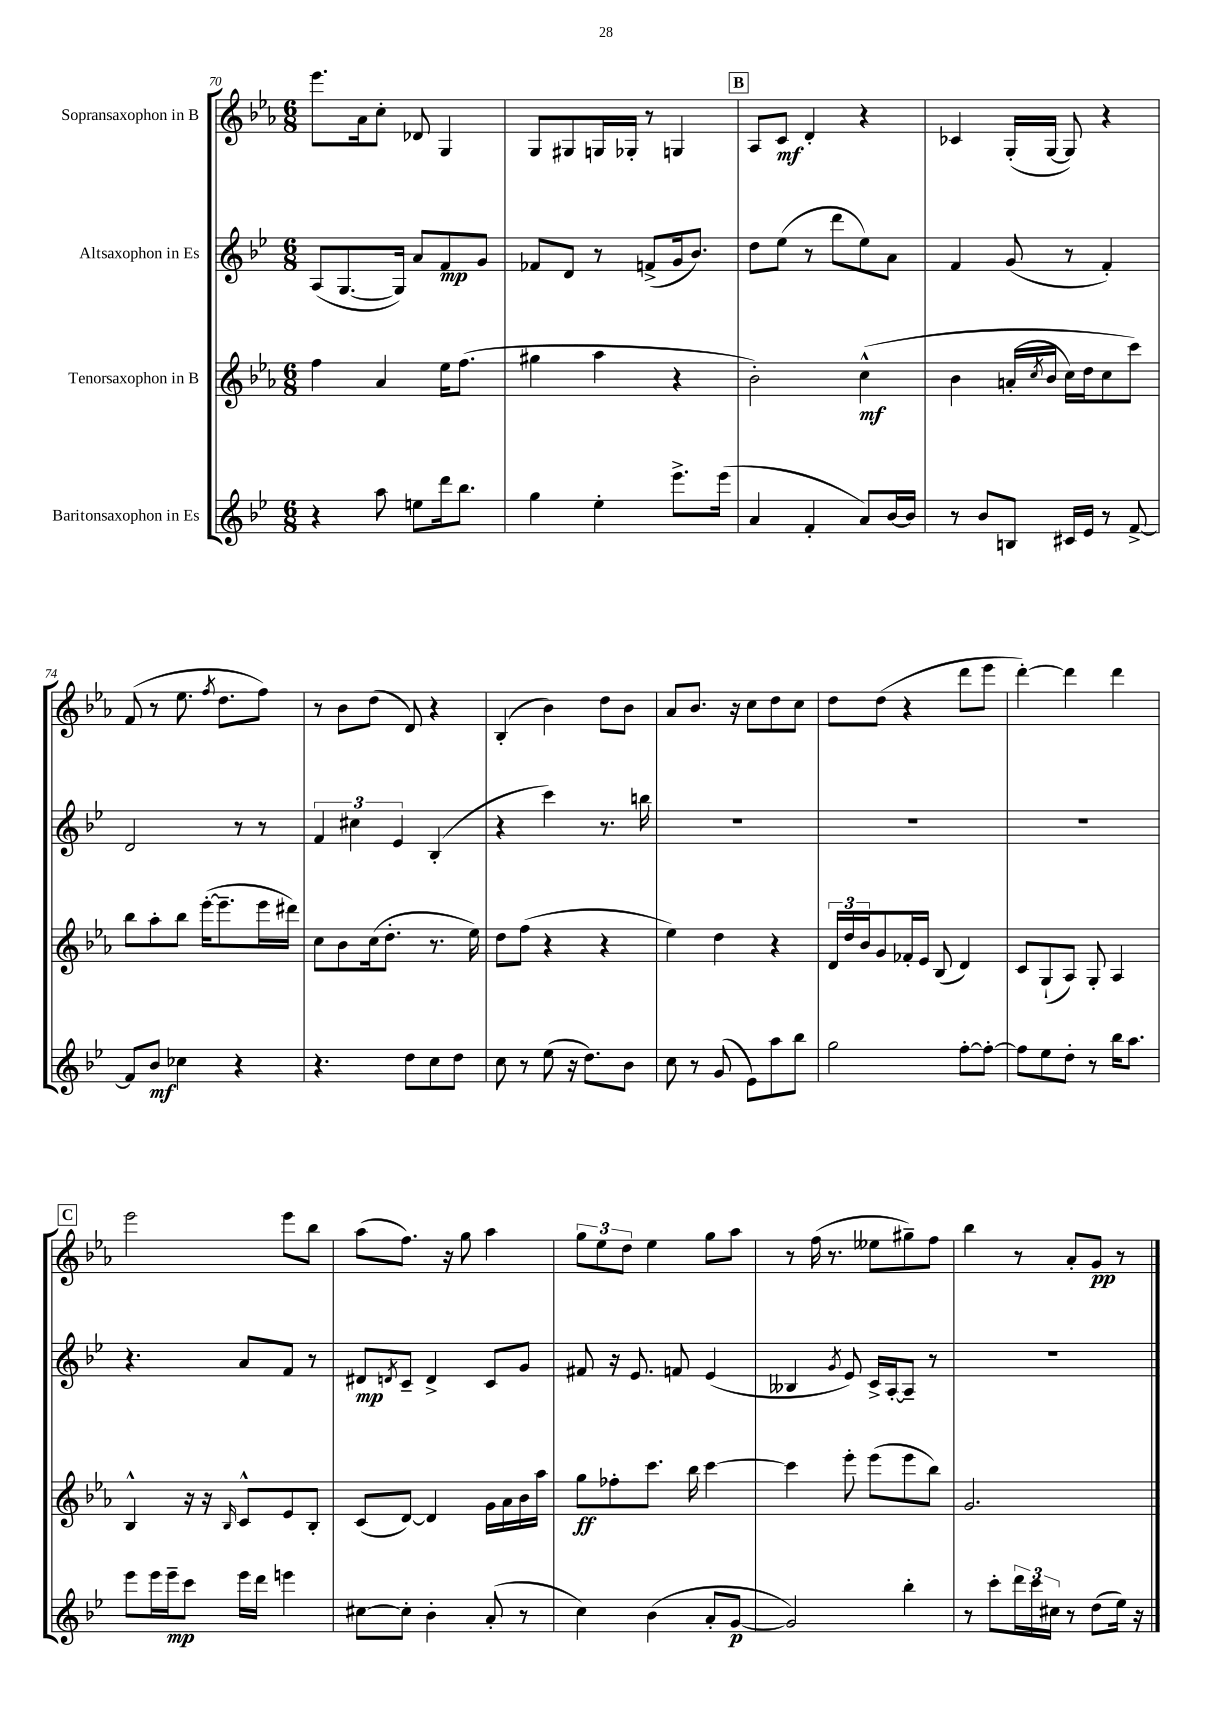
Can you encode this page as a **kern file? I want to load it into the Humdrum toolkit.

**kern	**kern	**kern	**kern
*staff4	*staff3	*staff2	*staff1
*clefG2	*clefG2	*clefG2	*clefG2
*k[b-e-]	*k[b-e-a-]	*k[b-e-]	*k[b-e-a-]
*M6/8	*M6/8	*M6/8	*M6/8
4r	4ff\	(8A/L	8.eee-\L
.	.	[8.G/	.
.	.	.	16a-\k
8aa\	4a-/	.	8cc'\J
.	.	16G/]Jk)	.
8ee\L	.	8a/L	8d-/
16ddd\k	16ee-\LK	8f/	4G/
8.bb-\J	(8.ff\J	.	.
.	.	8g/J	.
=	=	=	=
4gg\	4gg#\	8f-/L	8G/L
.	.	8d/J	8G#/
4ee-'\	4aa-\	8r	16G/L
.	.	.	16G-'/JJ
.	.	(8f^/L	8r
8.eee-^\L	4r	16g/k	4G/
.	.	8.b-/J)	.
(16eee-\Jk	.	.	.
=	=	=	=
4a/	2b-'\)	8dd\L	8A-/L
.	.	(8ee-\J	8c/J
4f'/	.	8r	4d'/
.	.	8ddd\L	.
8a/L)	&(4cc^^\	8ee-\)	4r
[16b-/L	.	8a\J	.
16b-/]JJ	.	.	.
=	=	=	=
8r	4b-\	4f/	4c-/
8b-/L	.	.	.
8B/J	(16a'/LL	(8g/	(16G'/LL
.	8qcc/	.	.
.	16b-/JJ	.	[16G/JJ
16c#/LL	16cc\LL)	8r	8G/])
16e-/JJ	16dd\J	.	.
8r	8cc\	4f'/)	4r
[8f^/	8ccc\J&)	.	.
=	=	=	=
8f/]L	8bb-\L	2d/	(8f/
8b-/J	8aa-'\	.	8r
4cc-\	8bb-\J	.	8.ee-\
.	([16eee-'\LK	.	.
.	.	.	8qff/
.	8.eee-~\]	.	8.dd\L
4r	.	8r	.
.	16eee-\L	8r	8ff\J)
.	16ddd#\JJ)	.	.
=	=	=	=
4.r	8cc\L	6f/	8r
.	8b-\	.	8b-\L
.	.	6cc#\	.
.	(16cc\k	.	(8dd\J
.	8.dd'\J	.	.
.	.	6e-/	.
8dd\L	.	.	8d/)
8cc\	8.r	(4B-'/	4r
8dd\J	.	.	.
.	16ee-\)	.	.
=	=	=	=
8cc\	8dd\L	4r	(4B-'/
8r	(8ff\J	.	.
(8ee-\	4r	4ccc\)	4b-\)
16r	.	.	.
8.dd\L)	.	.	.
.	4r	8.r	8dd\L
8b-\J	.	.	8b-\J
.	.	16bb\	.
=	=	=	=
8cc\	4ee-\)	2.r	8a-/L
8r	.	.	8.b-/J
(8g/	4dd\	.	.
.	.	.	16r
8e-\L)	.	.	8cc\L
8aa\	4r	.	8dd\
8bb-\J	.	.	8cc\J
=	=	=	=
2gg\	24d/LL	2.r	8dd\L
.	24dd/	.	.
.	24b-/J	.	.
.	8g/	.	(8dd\J
.	16f-'/L	.	4r
.	16e-/JJ	.	.
.	(8B-/	.	.
[8ff'\L	4d/)	.	8ddd\L
8ff'\_J	.	.	8eee-\J
=	=	=	=
8ff\]L	8c/L	2.r	[4ddd'\)
8ee-\	(8G`/	.	.
8dd'\J	8A-/J)	.	4ddd\]
8r	8G'/	.	.
16bb-\LK	4A-/	.	4ddd\
8.aa\J	.	.	.
=	=	=	=
8eee-\L	4B-^^/	4.r	2eee-\
16eee-\L	.	.	.
16eee-~\J	.	.	.
8ccc\J	16r	.	.
.	16r	.	.
.	16qqB-/	.	.
16eee-\LL	8c^^/L	8a/L	.
16ddd\JJ	.	.	.
4eee\	8e-/	8f/J	8eee-\L
.	8B-'/J	8r	8bb-\J
=	=	=	=
[8cc#\L	(8c/L	8d#/L	(8aa-\L
.	.	8qd/	.
8cc#'\]J	[8d/J)	8c~/J	8.ff\J)
4b-'\	4d/]	4d^/	.
.	.	.	16r
.	.	.	8gg\
(8a'/	16g\LL	8c/L	4aa-\
.	16a-\	.	.
8r	16b-\	8g/J	.
.	16aa-\JJ	.	.
=	=	=	=
4cc\)	8gg\L	8f#/	12gg\L
.	.	.	12ee-\
.	8ff-'\	16r	.
.	.	.	12dd\J
.	.	8.e-/	.
(4b-\	8.ccc\J	.	4ee-\
.	.	8f/	.
.	16bb-\	.	.
8a'/L	[4ccc\	(4e-/	8gg\L
[8g/J	.	.	8aa-\J
=	=	=	=
2g/])	4ccc\]	4B--/	8r
.	.	.	(16ff\
.	.	.	8.r
.	.	8qg/	.
.	8eee-'\	8e-/)	.
.	(8eee-\L	16c^/LL	8ee--\L
.	.	[16A'/J	.
4bb-'\	8eee-\	8A~/]J	8gg#~\)
.	8bb-\J)	8r	8ff\J
=	=	=	=
8r	2.g/	2.r	4bb-\
8ccc'\L	.	.	.
24ddd\L	.	.	8r
24ccc\	.	.	.
24cc#\JJ	.	.	.
8r	.	.	8a-'/L
(8dd\L	.	.	8g/J
16ee-\Jk)	.	.	8r
16r	.	.	.
==	==	==	==
*-	*-	*-	*-
